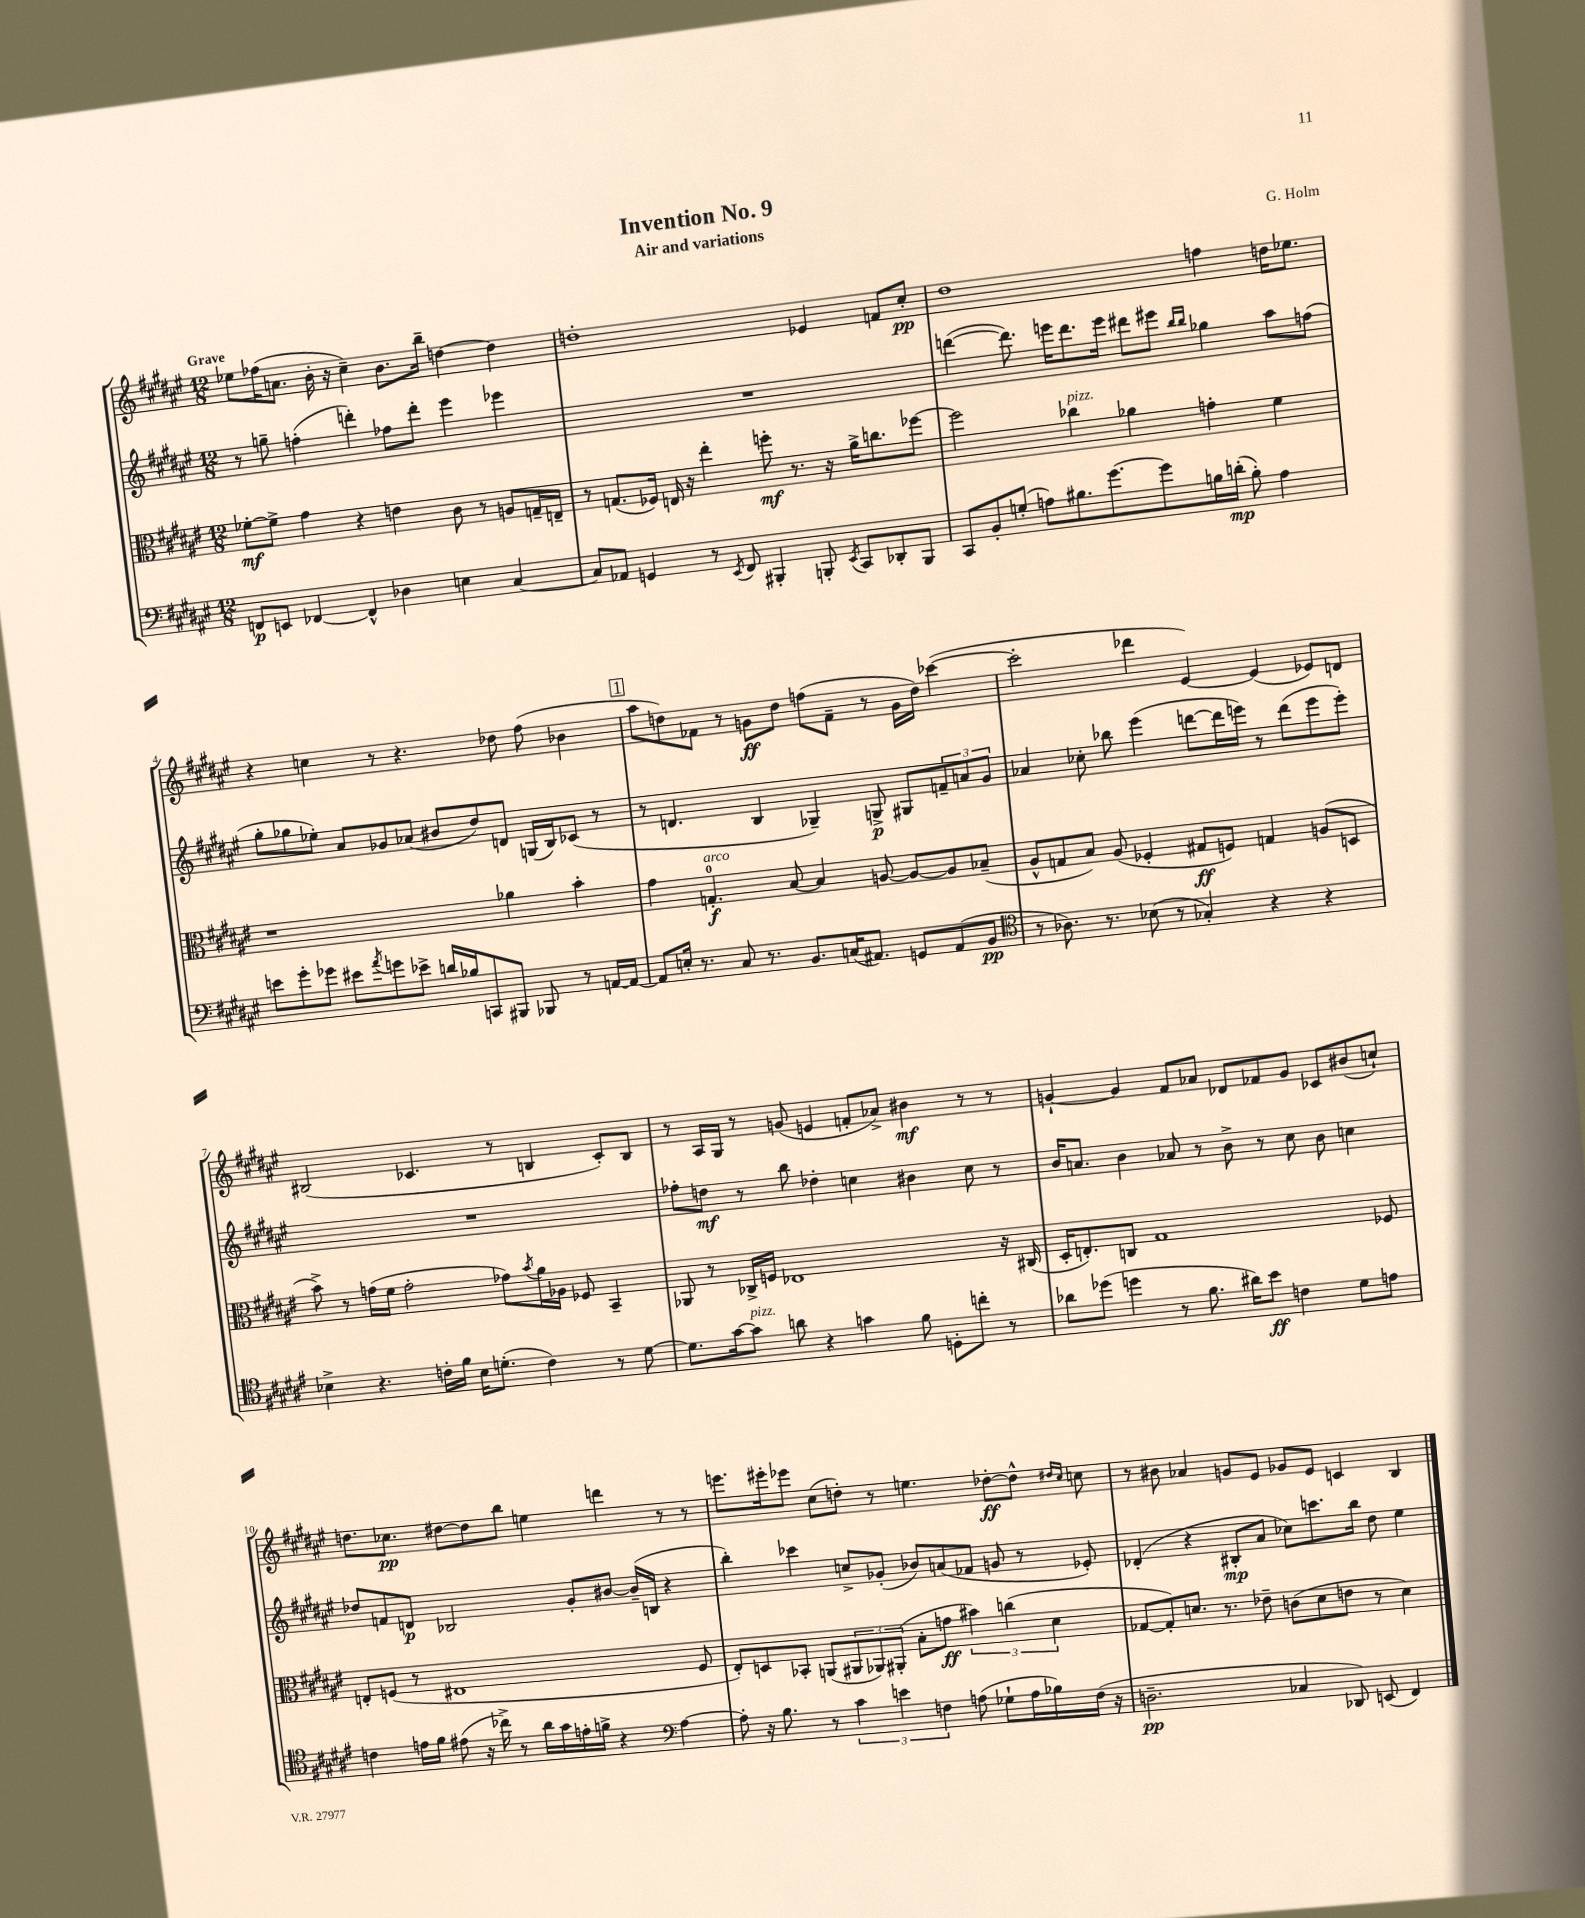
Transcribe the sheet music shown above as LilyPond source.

\header { title = "Invention No. 9" composer = "G. Holm" subtitle = "Air and variations" }
<<
\new StaffGroup <<
\new Staff = "s0" {
    \clef treble \key fis \major \numericTimeSignature \time 12/8 \tempo "Grave"
    ees''8 fes''16( a'8. b'16-. r16 cis''4--) b'8. b''16-- d''4~ d''4 |
    d''1-. ees'4 f'8 cis''8-.\pp |
    dis''1 f''4 d''16 ees''8. |
    r4 c''4 r8 r4. des''8 fis''8( bes'4 |
    \mark \markup { \box "1" } ais''8 d''8) fes'8 r8 g'8\ff d''8 f''8( fes'8-- r8 g'16 d''16) ces'''4~( |
    ces'''2-. des'''4 eis'4~) eis'4( ees'8) d'8 |
    bis2( ces'4. r8 b4 ces'8-.) b8 |
    r8 ais16 gis16 r8 g'8( e'4 f'8-. aes'8->) bis'4\mf r8 r8 |
    g'4~-! g'4 fis'8 aes'8 des'8 fes'8 g'8 ces'8 bis'8( c''8-!) |
    d''8. ces''8.\pp dis''8~ dis''8 b''8 e''4 d'''4 r8 r8 |
    e'''8. eis'''16-. ees'''8 cis''8( d''8-.) r8 e''4. des''8~-.\ff des''8-^ \grace { dis''16 cis''16 } c''8 |
    r8 bis'8 aes'4 g'8 eis'8 ges'8 eis'8 c'4 b4 \bar "|." |
}
\new Staff = "s1" {
    \clef treble \key fis \major \numericTimeSignature \time 12/8
    r8 g''8-- f''4-.( d'''4-.) fes''8 d'''8-. eis'''4 ees'''4 |
    R1. |
    d'''4~( d'''8.) e'''16 d'''8. e'''16 dis'''8 eis'''8 \grace { b''16 b''16 } ges''4 ais''8 f''8( |
    gis''8-. ges''8 ees''8-.) ais'8 ges'8 aes'8( bis'8 dis''8) d'8 g16( b16) ces'8( r8 |
    \mark \markup { \box "1" } r8 d'4. b4 ges4--) g8->\p gis8 \tuplet 3/2 { f'8-- a'8 gis'8 } |
    aes'4 ces''8-. bes''8 eis'''4( d'''8~ d'''16 e'''16) r8 d'''8( e'''8 e'''8-.) |
    R1. |
    fes''8-. d''8\mf r8 b''8 des''4-. c''4 bis'4 c''8 r8 |
    b'16 a'8. b'4 aes'8 r8 b'8-> r8 cis''8 b'8 c''4 |
    des''8 f'8 d'8\p bes2 gis'8-. bis'8~ bis'16--( b16 r4 |
    b''4-.) ces'''4 c''8-> ges'8-.( bes'8) a'8( fes'8 g'8 r8 ees'8-.) |
    des'4-.( r4 bis8-.\mp ais'8 ces''8) c'''8. b''16 dis''8 eis''4 \bar "|." |
}
\new Staff = "s2" {
    \clef alto \key fis \major \numericTimeSignature \time 12/8
    fes'8~-.\mf fes'8-> gis'4 r4 e'4 cis'8 r8 a8 g16-- e16-- |
    r8 g8.( fes16) e16 r16 eis''4-. f''8-.\mf r8. r16 ais'16-> c''8. fes''8~ |
    fes''2 ces''4^\markup { \italic "pizz." } aes'4 g'4-. fis'4 |
    r1 aes'4 b'4-. |
    \mark \markup { \box "1" } gis'4 g4.-0-.\f^\markup { \italic "arco" } b8~ b4 a8~ a8~ a8 bes8--( |
    ais8-^ g8 b8) ais8( fes4-. gis8\ff f8) g4 a8( d8 |
    b'8->) r8 g'16( fis'16 g'2-. ges'8) \acciaccatura { b'8 } ais'16 aes16 fes8 b,4-- |
    aes,8 r8 ces16-> f16 ees1 r16 cis16( |
    dis16-. e8.-.) c8 gis1 fes8 |
    e8-. f8( r8 eis1 f8 |
    eis8-.) d8 bes,8-. a,8( \tuplet 3/2 { ais,8 aes,8) ais,8-.( } b8-. g'8\ff \tuplet 3/2 { bis'4) c''4( dis'4 } |
    ges8~ ges8-.) d'8. r8. ees'8-- c'8( d'8 e'8 r8 d'4) \bar "|." |
}
\new Staff = "s3" {
    \clef bass \key fis \major \numericTimeSignature \time 12/8
    f,8\p e,8 fes,4~ fes,4-^ des4 e4 cis4~ |
    cis8 aes,8 g,4 r8 \acciaccatura { eis,8 } fis,8 bis,,4-. b,,8-. \acciaccatura { eis,8 } cis,8 des,8-. b,,8 |
    cis,8 b,8-. g8-.( a8) bis8. gis'8.~ gis'8 b16 d'16-.\mp( b8-.) a4 |
    e'8 gis'8-. ges'8 eis'8 \acciaccatura { ais'8 } g'8 ees'8-> d'16 bes16 c,8 bis,,8 bes,,8 r8 a,16~ a,16~ |
    \mark \markup { \box "1" } a,8 e16-. r8. cis8 r8. b,8. c16( ais,8.) g,8 ais,8( b,8\pp |
    \clef tenor r8 aes8.) r8. bes8( r8 ges4-.) r4 r4 |
    bes4-> r4. c'16-. fis'16 bes16 d'8.-.( c'4) r8 d'8~ |
    d'8. gis'16~ gis'8^\markup { \italic "pizz." } a'8 r4 g'4 fis'8 d8-. c''8-. r8 |
    aes'8 des''8( d''4 r8 fis'8. ais'16) b'8\ff c'4 dis'8 e'8 |
    c'4 e'16 fis'16 eis'8( r16 ces''16->) r8 ais'16 gis'16 e'16-. f'16-> r4 \clef bass ais4~ |
    ais8-. r16 b8. r8 \tuplet 3/2 { cis'4 e'4 f4 } a8( ges8-! a16 bes16) f16( r16 |
    d2.--\pp ces4 des,8) e,8( fis,4) \bar "|." |
}
>>
>>
